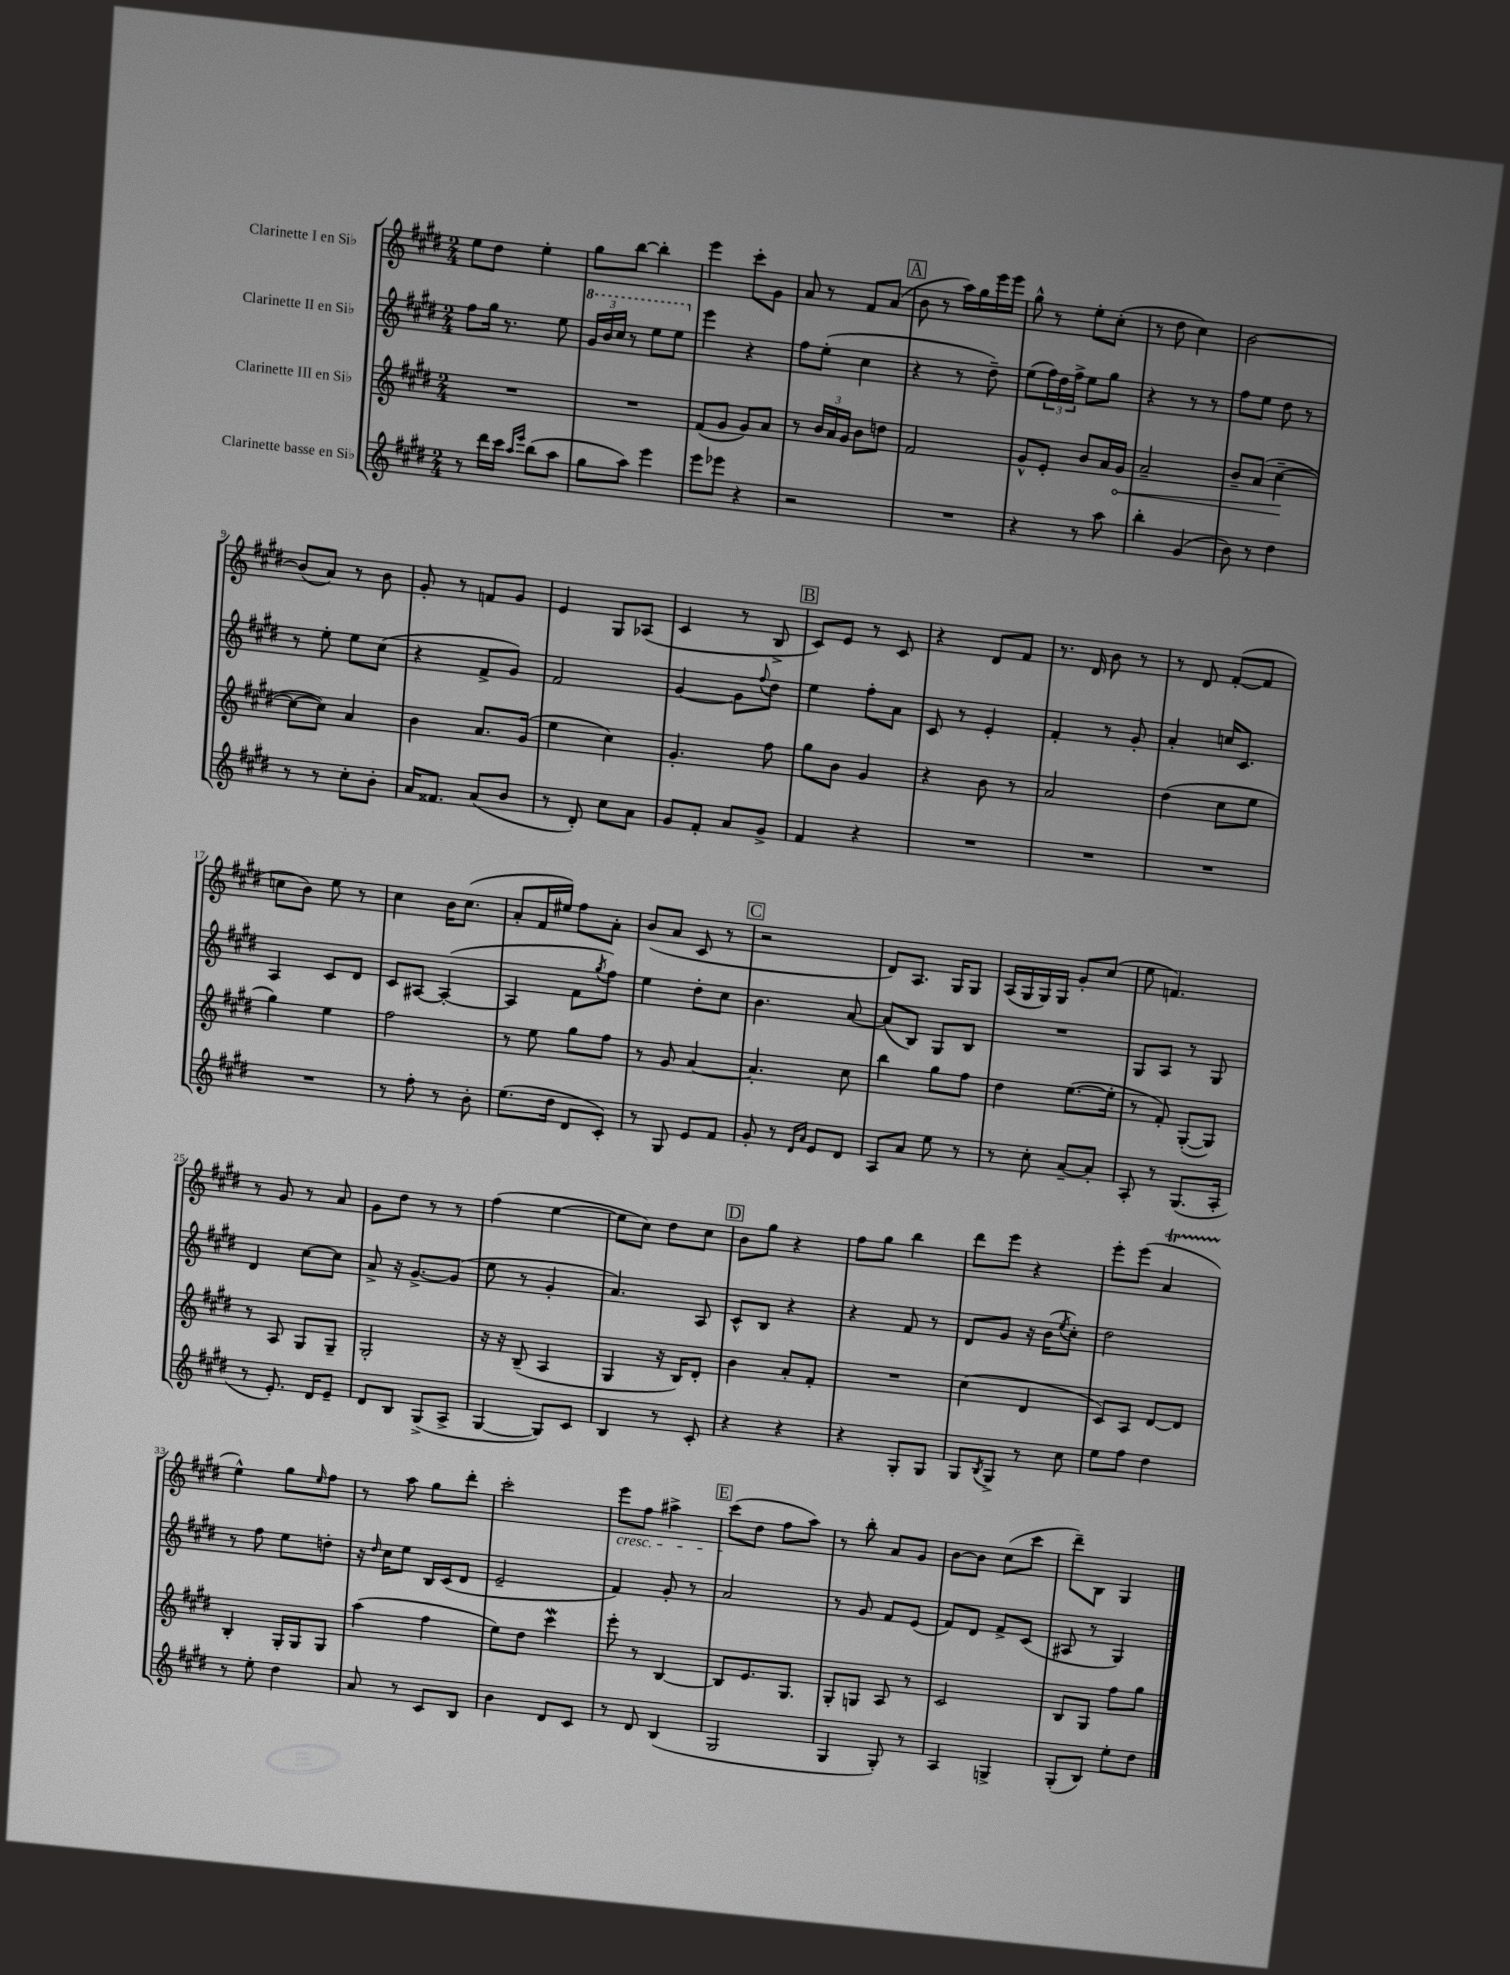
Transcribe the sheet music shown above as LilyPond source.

<<
\new StaffGroup <<
\new Staff = "s0" \with { instrumentName = "Clarinette I en Sib" } {
    \clef treble \key e \major \numericTimeSignature \time 2/4
    e''8 dis''8 e''4-. |
    gis''8 b''8~ b''4-. |
    e'''4 cis'''8-. gis'8 |
    a'8 r8 fis'8 a'8( |
    \mark \markup { \box "A" } b'8 r8 a''16) gis''16 e'''16 e'''16 |
    gis''8-^ r8 e''8-. cis''8-.( |
    r8 dis''8 cis''4) |
    b'2~ |
    b'8( a'8) r8 b'8 |
    gis'8-. r8 f'8 gis'8 |
    e'4 gis8 aes8( |
    cis'4 r8 b8-> |
    \mark \markup { \box "B" } cis'8) e'8 r8 cis'8 |
    r4 dis'8 fis'8 |
    r8. dis'16 b'8 r8 |
    r8 dis'8 fis'8~-.( fis'8 |
    c''8 b'8) e''8 r8 |
    cis''4 b'16 cis''8.( |
    a'8-. fis'16 eis''16) fis''8 a'8-. |
    b'8( a'8 cis'8 r8 |
    \mark \markup { \box "C" } r2 |
    dis'8) a8. gis16 gis8 |
    a16( gis16 gis16) gis16 gis'8-. cis''8( |
    e''8 f'4.) |
    r8 gis'8 r8 a'8 |
    gis'8 dis''8 r8 r8 |
    fis''4( e''4~ |
    e''8 cis''8) dis''8 cis''8 |
    \mark \markup { \box "D" } b'8 gis''8 r4 |
    fis''8 gis''8 b''4 |
    dis'''8 e'''8 r4 |
    e'''8-. e'''8( a'4\startTrillSpan |
    e''4-^\stopTrillSpan) gis''8 \grace { e''16 } fis''8 |
    r8 a''8 gis''8 dis'''8-. |
    cis'''2-. |
    e'''8\cresc fis''8 ais''4-> |
    \mark \markup { \box "E" } cis'''8\!( dis''8 fis''8 a''8) |
    r8 b''8-. a'8 gis'8 |
    b'8~ b'8 cis''8( cis'''8 |
    dis'''8--) b8 gis4 \bar "|." |
}
\new Staff = "s1" \with { instrumentName = "Clarinette II en Sib" } {
    \clef treble \key e \major \numericTimeSignature \time 2/4
    fis''8 gis''16 r8. e''8 |
    \tuplet 3/2 { \ottava #1 gis''16 b''16 cis'''16 } r8 e'''8 e'''8 \ottava #0 |
    e'''4 r4 |
    fis''8 e''8-.( cis''4 |
    \mark \markup { \box "A" } r4 r8 dis''8--) |
    e''8( \tuplet 3/2 { fis''16) dis''16 fis''16-> } e''8 gis''8 |
    r4 r8 r8 |
    fis''8 e''8 dis''8 r8 |
    r8 e''8-. e''8 cis''8( |
    r4 fis'8-> gis'8) |
    fis'2 |
    gis'4~ gis'8 \appoggiatura { fis''8 } dis''8 |
    \mark \markup { \box "B" } e''4 fis''8-. a'8 |
    cis'8 r8 e'4-. |
    fis'4-. r8 gis'8-. |
    a'4-. c''16 cis'8. |
    a4 cis'8 dis'8 |
    cis'8 ais8~ ais4~-.( |
    ais4 fis'8 \acciaccatura { gis''8 } fis''8) |
    e''4 dis''8-. cis''8 |
    \mark \markup { \box "C" } b'4. a'8~ |
    a'8( b8) gis8 b8 |
    R2 |
    gis8 a8 r8 gis8 |
    dis'4 cis''8~ cis''8 |
    a'8-> r16 gis'8.~-> gis'8( |
    e''8 r8 gis'4-. |
    a'4.) a8 |
    \mark \markup { \box "D" } cis'8-^ b8 r4 |
    r4 fis'8 r8 |
    dis'8 gis'8 r16 b'16( \acciaccatura { e''8 } cis''8-.) |
    dis''2 |
    r8 fis''8 e''8 d''8-. |
    r16 \grace { dis''16 } cis''16 e''8 b16 cis'16( dis'8 |
    e'2-- |
    fis'4) gis'8-. r8 |
    \mark \markup { \box "E" } a'2 |
    r8 gis'8 fis'8 e'8( |
    fis'8) dis'8 fis'8-> cis'8( |
    ais8 r8 gis4) \bar "|." |
}
\new Staff = "s2" \with { instrumentName = "Clarinette III en Sib" } {
    \clef treble \key e \major \numericTimeSignature \time 2/4
    R2 |
    R2 |
    fis'8( gis'8 gis'8) a'8 |
    r8 \tuplet 3/2 { b'16 a'16 gis'16 } b'8 d''8 |
    \mark \markup { \box "A" } fis'2 |
    gis'8-^ e'8-. b'8 a'16 \once \override Hairpin.circled-tip = ##t gis'16\< |
    a'2-- |
    b'8-- a'8( cis''4~--\! |
    cis''8~ cis''8) a'4 |
    b'4 a'8. gis'16( |
    e''4 cis''4) |
    gis'4.-. fis''8 |
    \mark \markup { \box "B" } gis''8 b'8 gis'4 |
    r4 b'8 r8 |
    a'2 |
    dis''4( cis''8 e''8 |
    gis''4) e''4 |
    fis''2 |
    r8 e''8 gis''8 fis''8 |
    r8 gis'8 a'4~ |
    \mark \markup { \box "C" } a'4.-. cis''8 |
    b''4 gis''8 fis''8 |
    dis''4 e''8.~( e''16-. |
    r8 fis'8-.) gis8~-.( gis8) |
    r8 a8 gis8 gis8-- |
    gis2-. |
    r16 r16 b8--( a4 |
    gis4 r16 b16) dis'8-. |
    \mark \markup { \box "D" } b'4 a'8-. fis'8-. |
    R2 |
    cis''4( dis'4 |
    cis'8) a8 dis'8~ dis'8 |
    b4-. gis16-. gis16 gis8 |
    a''4( fis''4 |
    e''8) dis''8 cis'''4\mordent |
    e'''8-. r8 b4~ |
    \mark \markup { \box "E" } b8 e'8. gis8. |
    gis8-. g8 a8 r8 |
    cis'2 |
    b8 gis8 fis''8 gis''8 \bar "|." |
}
\new Staff = "s3" \with { instrumentName = "Clarinette basse en Sib" } {
    \clef treble \key e \major \numericTimeSignature \time 2/4
    r8 dis'''16 cis'''16 \grace { a''16 e'''16 } b''8( a''8 |
    gis''8 a''8) e'''4 |
    e'''8 ees'''8 r4 |
    r2 |
    \mark \markup { \box "A" } R2 |
    r4 r8 a''8 |
    b''4-. gis'4( |
    b'8) r8 dis''4 |
    r8 r8 cis''8-. b'8-. |
    a'16 fisis'8. a'8( b'8 |
    r8 dis'8-.) cis''8 a'8 |
    gis'8 fis'8-. a'8 gis'8-> |
    \mark \markup { \box "B" } fis'4 r4 |
    R2 |
    R2 |
    R2 |
    R2 |
    r8 fis''8-. r8 b'8-. |
    e''8.( dis''16 dis'8 cis'8-.) |
    r8 gis8 e'8 fis'8 |
    \mark \markup { \box "C" } gis'8-. r8 \grace { dis'16 a'16 } e'8 dis'8 |
    a8 a'8 e''8 r8 |
    r8 cis''8-. a'8~-- a'8-. |
    a8-. r8 gis8.( a16-. |
    r8 e'8.-.) dis'16 e'8-- |
    dis'8 b8 gis8->( a8-> |
    gis4~ gis8) cis'8 |
    b4 r8 cis'8-. |
    \mark \markup { \box "D" } r4 r4 |
    r4 gis8-. gis8 |
    gis8 \acciaccatura { b8 } gis8-> r8 cis''8 |
    e''8 fis''8 dis''4 |
    r8 e''8-. dis''4 |
    a'8 r8 cis'8 b8 |
    b'4 dis'8 cis'8 |
    r8 dis'8 b4( |
    \mark \markup { \box "E" } gis2 |
    gis4 gis8-.) r8 |
    a4 g4-> |
    gis8-.( b8) e''8-. dis''8 \bar "|." |
}
>>
>>
